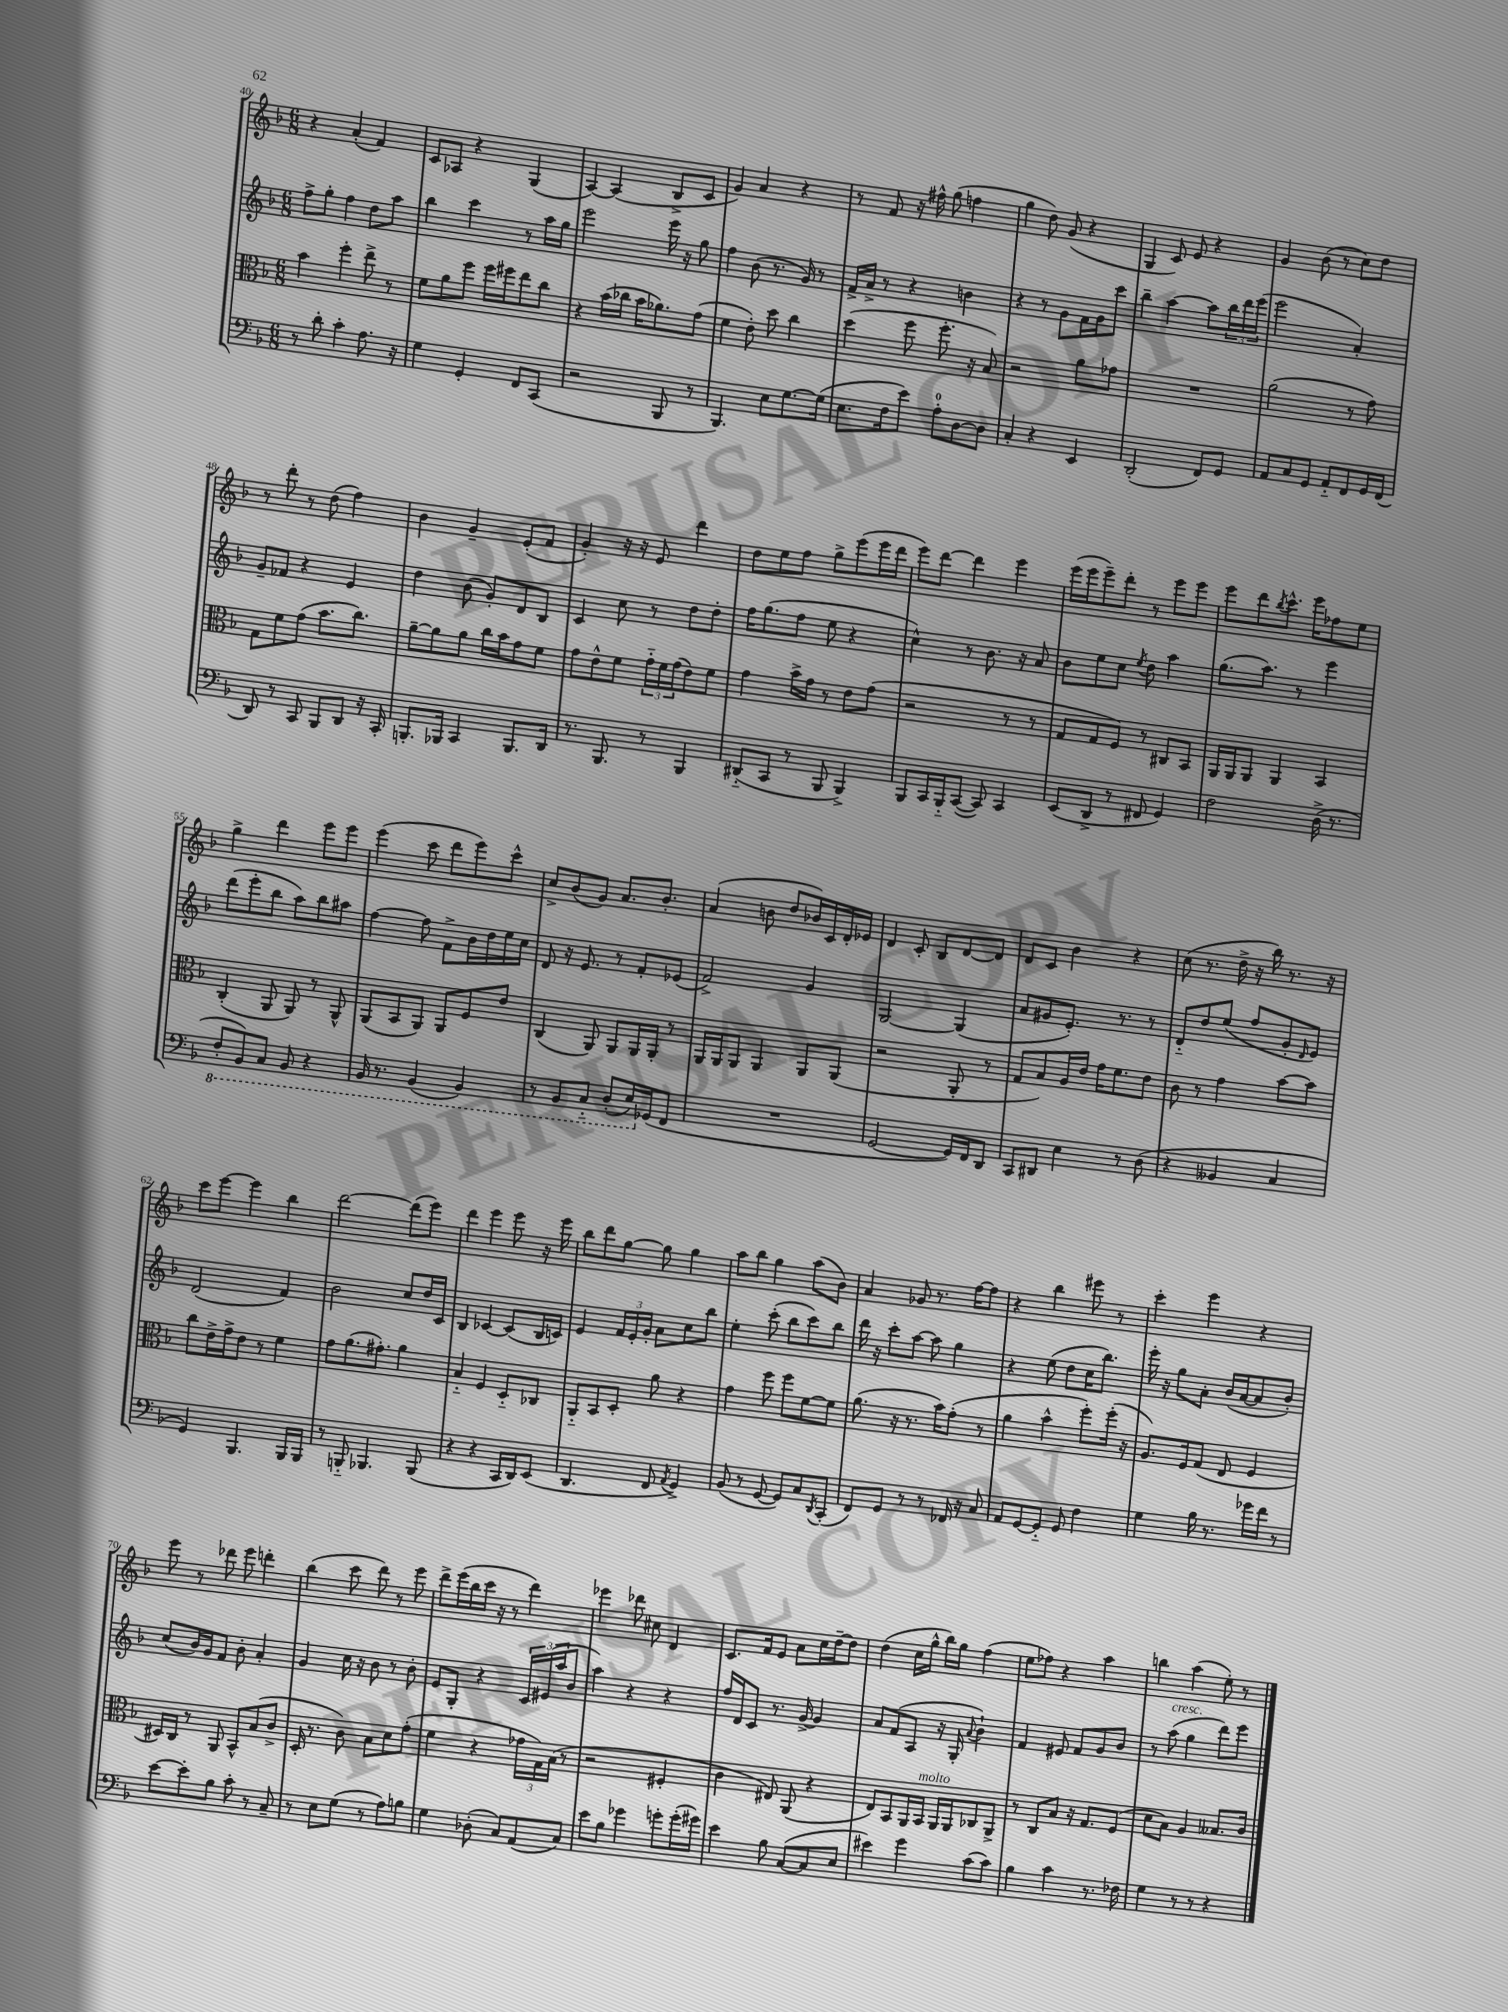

**kern	**kern	**kern	**kern
*staff4	*staff3	*staff2	*staff1
*clefF4	*clefC3	*clefG2	*clefG2
*k[b-]	*k[b-]	*k[b-]	*k[b-]
*M6/8	*M6/8	*M6/8	*M6/8
8r	4b-\	8ff^\L	4r
8d'\	.	8gg'\J	.
4c'\	4ff'\	4ff\	(4a'/
8.A\	8ee^\	8dd\L	4f/)
.	8r	8aa\J	.
16r	.	.	.
=	=	=	=
4G\	8f\L	4bb-\	8c/L
.	8a\	.	8A-/J
4GG'/	8ff\J	4ccc\	4r
.	16ff\LL	.	.
.	16ff#\J	.	.
8FF/L	8ee\	8r	(4G/
(8CC/J	8cc\J	16aa\LL	.
.	.	16gg\JJ	.
=	=	=	=
2r	4r	2eee\	[4A/)
.	(16b-\LL	.	(4A/]
.	16cc-\JJ	.	.
.	16b-\LK	.	.
.	8.a-\)	.	.
8BBB-/	.	16eee\	8B-^/L
.	.	16r	.
8r	(8g\J	8gg\	8c/J
=	=	=	=
4.BBB-/)	4f\	4ff\	4g/)
.	8e'\)	(8b-\	4a/
8E\L	8dd\	8.r	.
[8.G\	4cc\	.	4r
.	.	16g/)	.
.	.	8r	.
(16G\]Jk	.	.	.
=	=	=	=
8.E\L	(4dd\	16f^/LL	8r
.	.	16a^/JJ	.
.	.	8r	8f/
16F\k	.	.	.
8e\J)	8ff\	4r	16r
.	.	.	16ff#^^\
8A'\L	8.ff'\	.	(8gg\
[8D\	.	4b\	4ff\
.	16r	.	.
8D\]J	8B-/)	.	.
=	=	=	=
4C'/	2r	4r	4gg\
4r	.	8r	8dd\)
.	.	8g\L	(8g/
4EE/	8a\L	16f\L	4r
.	.	16g\J	.
.	8g-\J	8ccc\J	.
=	=	=	=
(2DD'/	2.r	4bb-~\	4G/
.	.	[4aa\	8c/)
.	.	.	8e/
8FF/L)	.	8aa\]L	4r
8GG/J	.	24bb-\L	.
.	.	24ddd\	.
.	.	(24eee\JJ	.
=	=	=	=
8AA/L	(2a\	2eee\	4g/
8C/	.	.	.
8GG/J	.	.	(8b-\
8AA'~/L	.	.	8r
8FF/	8r	4a'/)	8cc\L)
16GG/L	8g\)	.	8dd\J
(16FF/JJ	.	.	.
=	=	=	=
8DD/)	8G\L	8g~/L	8r
8r	8f\	8f-/J	8ddd'\
8CC/	(8g\J	4r	8r
8BBB-/L	8.b-\L	.	(8dd\
8DD/J	.	4e/	4ff\)
.	8.cc\J)	.	.
16r	.	.	.
16CC'/	.	.	.
=	=	=	=
8.BBB'/L	[8a~\L	4dd\	4b-\
.	8a\]	.	.
16BBB-/Jk	.	.	.
4CC/	8a\J	(8b-\	4g~/
.	16cc\LL	8g'/L)	.
.	16b-\J	.	.
8.BBB-/L	8g\	8d/	(8e'/L
.	8f\J	8B-/J	8f/J
16DD/Jk	.	.	.
=	=	=	=
8.r	8g\L	4c/	4g'/)
.	8e^^\	.	.
8.BBB-/	.	.	.
.	8f\J	8cc\	16r
.	.	.	16r
8r	24g'~\LL	8r	8e/
.	24f\	.	.
.	(24g\J	.	.
4BBB-/	8e\)	8dd\L	4ddd\
.	8f\J	8dd'\J	.
=	=	=	=
(8DD#'~/L	4g\	16ff\LK	8dd\L
.	.	(8.gg\	.
8CC/J	.	.	8ee\
8r	16b-^\LL	8ff\J	8ff\J
.	16g\JJ	.	.
8BBB-/	8r	8ee\	8gg^\L
4BBB-^/)	8e\L	4r	(8eee\
.	(8g\J	.	16eee\L
.	.	.	16ddd\JJ
=	=	=	=
8BBB-/L	2r	4cc^^\)	8eee\L)
16CC/L	.	.	[8ddd\J
16BBB-'~/J	.	.	.
([8CC/J	.	8r	4ddd\]
8CC/])	.	8.b-\	.
4CC/	8r	.	4eee\
.	.	16r	.
.	8r	8a/	.
=	=	=	=
(8EE/L	8G/L	8b-\L	(16eee\LL
.	.	.	16eee\J
8DD^/J	8G/	8ee\	8eee~\)
8r	8F/J)	8cc\J	8ddd'\J
.	.	8qee/	.
8FF#/	8r	8dd\	8r
4GG/)	8C#/L	4aa\	8eee\L
.	8BB-/J	.	8eee\J
=	=	=	=
2F\	16AA/LL	(8.gg\L	8eee\L
.	16AA/J	.	.
.	8AA/J	.	8ddd\
.	.	8.aa\J)	.
.	.	.	8qbb-/
.	4AA/	.	8.ccc^^\J
.	.	8r	.
.	.	.	16eee\LK
(16D^\	4BB-/	4eee\	8ff-\
8.r	.	.	.
.	.	.	8ee\J
=	=	=	=
8FF'/L	(4C'/	(8ddd\L	4gg^\
8BBB-/)	.	8eee'\	.
8CC/J	8AA/	8bb-\J	4ddd\
8BBB-/	8AA/)	8aa\L)	.
4r	8r	8bb-\	8eee\L
.	8AA^^/	8aa#\J	8eee\J
=	=	=	=
16BBB-/	(8AA/L	[4ff\	(4eee\
8.r	.	.	.
.	8BB-/	.	.
(4BBB-/	8AA/J)	8ff\]	8ccc\
.	8AA/L	8f^\L	8ddd\L
4BBB-/)	8F/	16b-\L	8eee\)
.	.	16dd\	.
.	8e/J	16ee\	8ccc^^\J
.	.	16cc\JJ	.
=	=	=	=
8r	(4C/	8d/	8cc^/L
8BBB-/L	.	16r	(8b-/
.	.	8.e/	.
8CC'~/J	8AA/)	.	8g/J)
(8DD'/L	8AA/L	8r	8.a/L
16EE/L)	16AA/L	8f'/L	.
(16GG-/J	16AA'/JJ	.	8.b-'/J
8FF/J	8r	(8e-/J	.
=	=	=	=
2.r	16AA/LL	2f^/)	(4a/
.	16AA/J	.	.
.	8AA/J	.	.
.	4AA/	.	8b\
.	.	.	8dd/L
.	8AA/L	4g/	16b-/L)
.	.	.	16c/
.	(8AA/J	.	16d'/
.	.	.	16e-/JJ
=	=	=	=
[2GG/	2r	[2G/	4d/
.	.	.	8c'/
.	.	.	8B-/L
16GG/]LL)	8AA'/	(4G/]	[8d/
16FF/J	.	.	.
8DD/J	8r	.	8d/]J
=	=	=	=
8CC/L	8G/L	8a/L	8d/L
8DD#/J	8B-/)	8g#/	8c/J
4E\	16A/L	8.e'/J)	4b-\
.	16e/JJ	.	.
.	16g\LK	.	.
.	8.f\	8.r	.
8r	.	.	4r
(8D\	8e\J	8r	.
=	=	=	=
4r	8c\	8d'~/L	(8cc\
.	8r	8dd/	8.r
4BB--/	4g\	(8ee/J	.
.	.	.	16dd^\
.	.	8ff/L	16r
.	.	.	16bb-\)
4C/	[8b-\L	8g'/	8.r
.	.	16qqd/	.
.	8b-\]J	8e/J)	.
.	.	.	16r
=	=	=	=
4GG/)	8cc\L	(2d/	8ccc\L
.	16e^\L	.	[8eee\J
.	16g^\J	.	.
4.BBB-/	8e\J	.	4eee\]
.	8r	.	.
.	4f\	4f/)	4bb-\
16BBB-/LL	.	.	.
16BBB-/JJ	.	.	.
=	=	=	=
8r	8g\L	2b-\	[2ddd\
8BBB'~/	(8.a\	.	.
4.BBB-/	.	.	.
.	8.g#'\J)	.	.
.	4a\	8cc/L	(8ddd\]L
(8BBB-/	.	16dd/L	8eee\J)
.	.	16c/JJ	.
=	=	=	=
4r	4B-'~/	4B-/	4ddd\
4r	4F/	[4c-/	4eee\
16CC/LL	8D'~/L	(8c-/]L	8eee\
16DD/J)	.	.	.
(8EE/J	8C-/J	16B-/L	16r
.	.	16c/JJ)	16eee\
=	=	=	=
4.DD/	8AA'~/L	4e/	8bb-\L
.	8BB-/	.	8ddd\
.	8D'/J	24f/LL	[8gg\J
.	.	24e'/	.
.	.	24g'/JJ	.
8FF/	8a\	8a\L	8gg\]
8qAA/	.	.	.
4GG^/)	4r	8cc\	4gg\
.	.	8bb-\J	.
=	=	=	=
(8BB-/	4g\	4ee'\	8aa\L
8r	.	.	8bb-\J
[8GG/	8ff\	(8ccc'\	4gg\
8GG/]L)	8ff\L	8bb-\L	.
8C/	[8f\	8ccc\)	(8aa\L
8qDD/	.	.	.
(8CC'/J	8f\]J	8bb-\J	8b-\J)
=	=	=	=
8FF/L)	(8.a\	16ddd\	4a/
.	.	16r	.
8GG/J	.	8ccc'\L	.
.	16r	.	.
8r	8.r	[8aa\J	8g-/
8r	.	8aa\]	8.r
.	16b-\LK)	.	.
16FF-/	(8g'\J	4gg\	.
16r	.	.	[16ff\LK
8C/	8r	.	8ff\]J
=	=	=	=
8AA/L	4a\	4r	4r
[8GG/	.	.	.
8GG'~/]J	4b-^^\	(8ee\	4bb-\
8GG/	.	8dd\L	.
4F\	8ff'\L)	16cc\K	8eee#\
.	.	8.bb-\J)	.
.	(16ff'\Jk	.	8r
.	16r	.	.
=	=	=	=
4G\	8.A/L)	16eee'\	4ccc'\
.	.	16r	.
.	.	8gg\L	.
.	16F/k	.	.
16B-\	(8G/J	8a'\J	4eee\
8.r	.	.	.
.	8E/	(16b-/LL	.
.	.	[16a/J	.
16g-\LL	4F/	8a/]	4r
16f\JJ	.	.	.
8r	.	8b-'/J)	.
=	=	=	=
[8e\L	16D#/LL)	(8cc/L	8eee\
.	16C/JJ	.	.
8e'\]	8r	16b-/L)	8r
.	.	16g/J	.
8B-\J	8AA/	8f/J	8ddd-\
8c'\	8BB-^^/L	8b-'\	8eee\
8r	(8B-/	4a'/	4ddd'\
8C~/	8c^/J	.	.
=	=	=	=
8r	16D'/	4g/	(4bb-\
.	8.r	.	.
8E\L	.	.	.
(8G\J	8c\)	16cc\	8ccc\
.	.	16r	.
8r	8B-\L	8b-\	8ddd\)
8A\L)	8d\	8r	8r
8B\J	(8g'\J	8b-'\	8eee\
=	=	=	=
4G\	4f\	8e/L	8ddd^\L
.	.	8G'/J	(16eee\L
.	.	.	16bb-\
(8D-'\	4r	4r	16ccc\JJ
.	.	.	16r
8C/L)	.	.	8r
(8AA/	24g-\LL	24c/LL	4ddd\)
.	24G\)	(24e#/	.
.	(24B-\JJ	24aa/J	.
8C/J)	8r	8b-/J	.
=	=	=	=
8e\L	2r	4aa\)	4eee-\
8B-\J	.	.	.
4g-\	.	4r	8ddd-\
.	.	.	8cc#\
8g'\L	4F#'/	4r	4d/
(16g'\L	.	.	.
16g#\JJ)	.	.	.
=	=	=	=
4e\	4c\	16ff/LL	8.c/L
.	.	16d/J	.
.	.	8c/J	.
.	.	.	16f/k
8B-\	8E#/)	8.r	8e/J
([8C/L	(8AA/	.	8a\L
.	.	[16g^/	.
8C/]	4r	4g/]	16cc\L
.	.	.	[16dd~\J
8E/J	.	.	8dd\]J
=	=	=	=
4e#\)	8E/L)	8a/L	(4dd\
.	8BB-/	(8f/	.
4g\	16AA/L	8A/J	16cc\LL
.	16BB-/JJ	.	16gg^^\JJ
.	16AA/LL	16r	16bb-\LL)
.	16AA/J	16G'/	16gg\JJ
.	.	8qqa/	.
(8c\L	8C-/	4b-`\)	(4ff\
8c\J)	8AA^/J	.	.
=	=	=	=
4B-\	8r	4f/	8ee\L
.	8C/L	.	8ff-\J)
4c\	8B-/J	8e#/	4r
.	16r	8f/L	.
.	8.G/L	.	.
8.r	.	8g/	4aa\
.	(8F/J	8b-/J	.
16F-\	.	.	.
=	=	=	=
4G\	8d\L	8r	4bb\
.	8B-\J)	(8aa\	.
8r	4A/	4gg\	(4aa\
8r	.	.	.
4r	8.B--/L	8ddd\L)	8ee'\)
.	.	8eee\J	8r
.	16c/Jk	.	.
==	==	==	==
*-	*-	*-	*-
